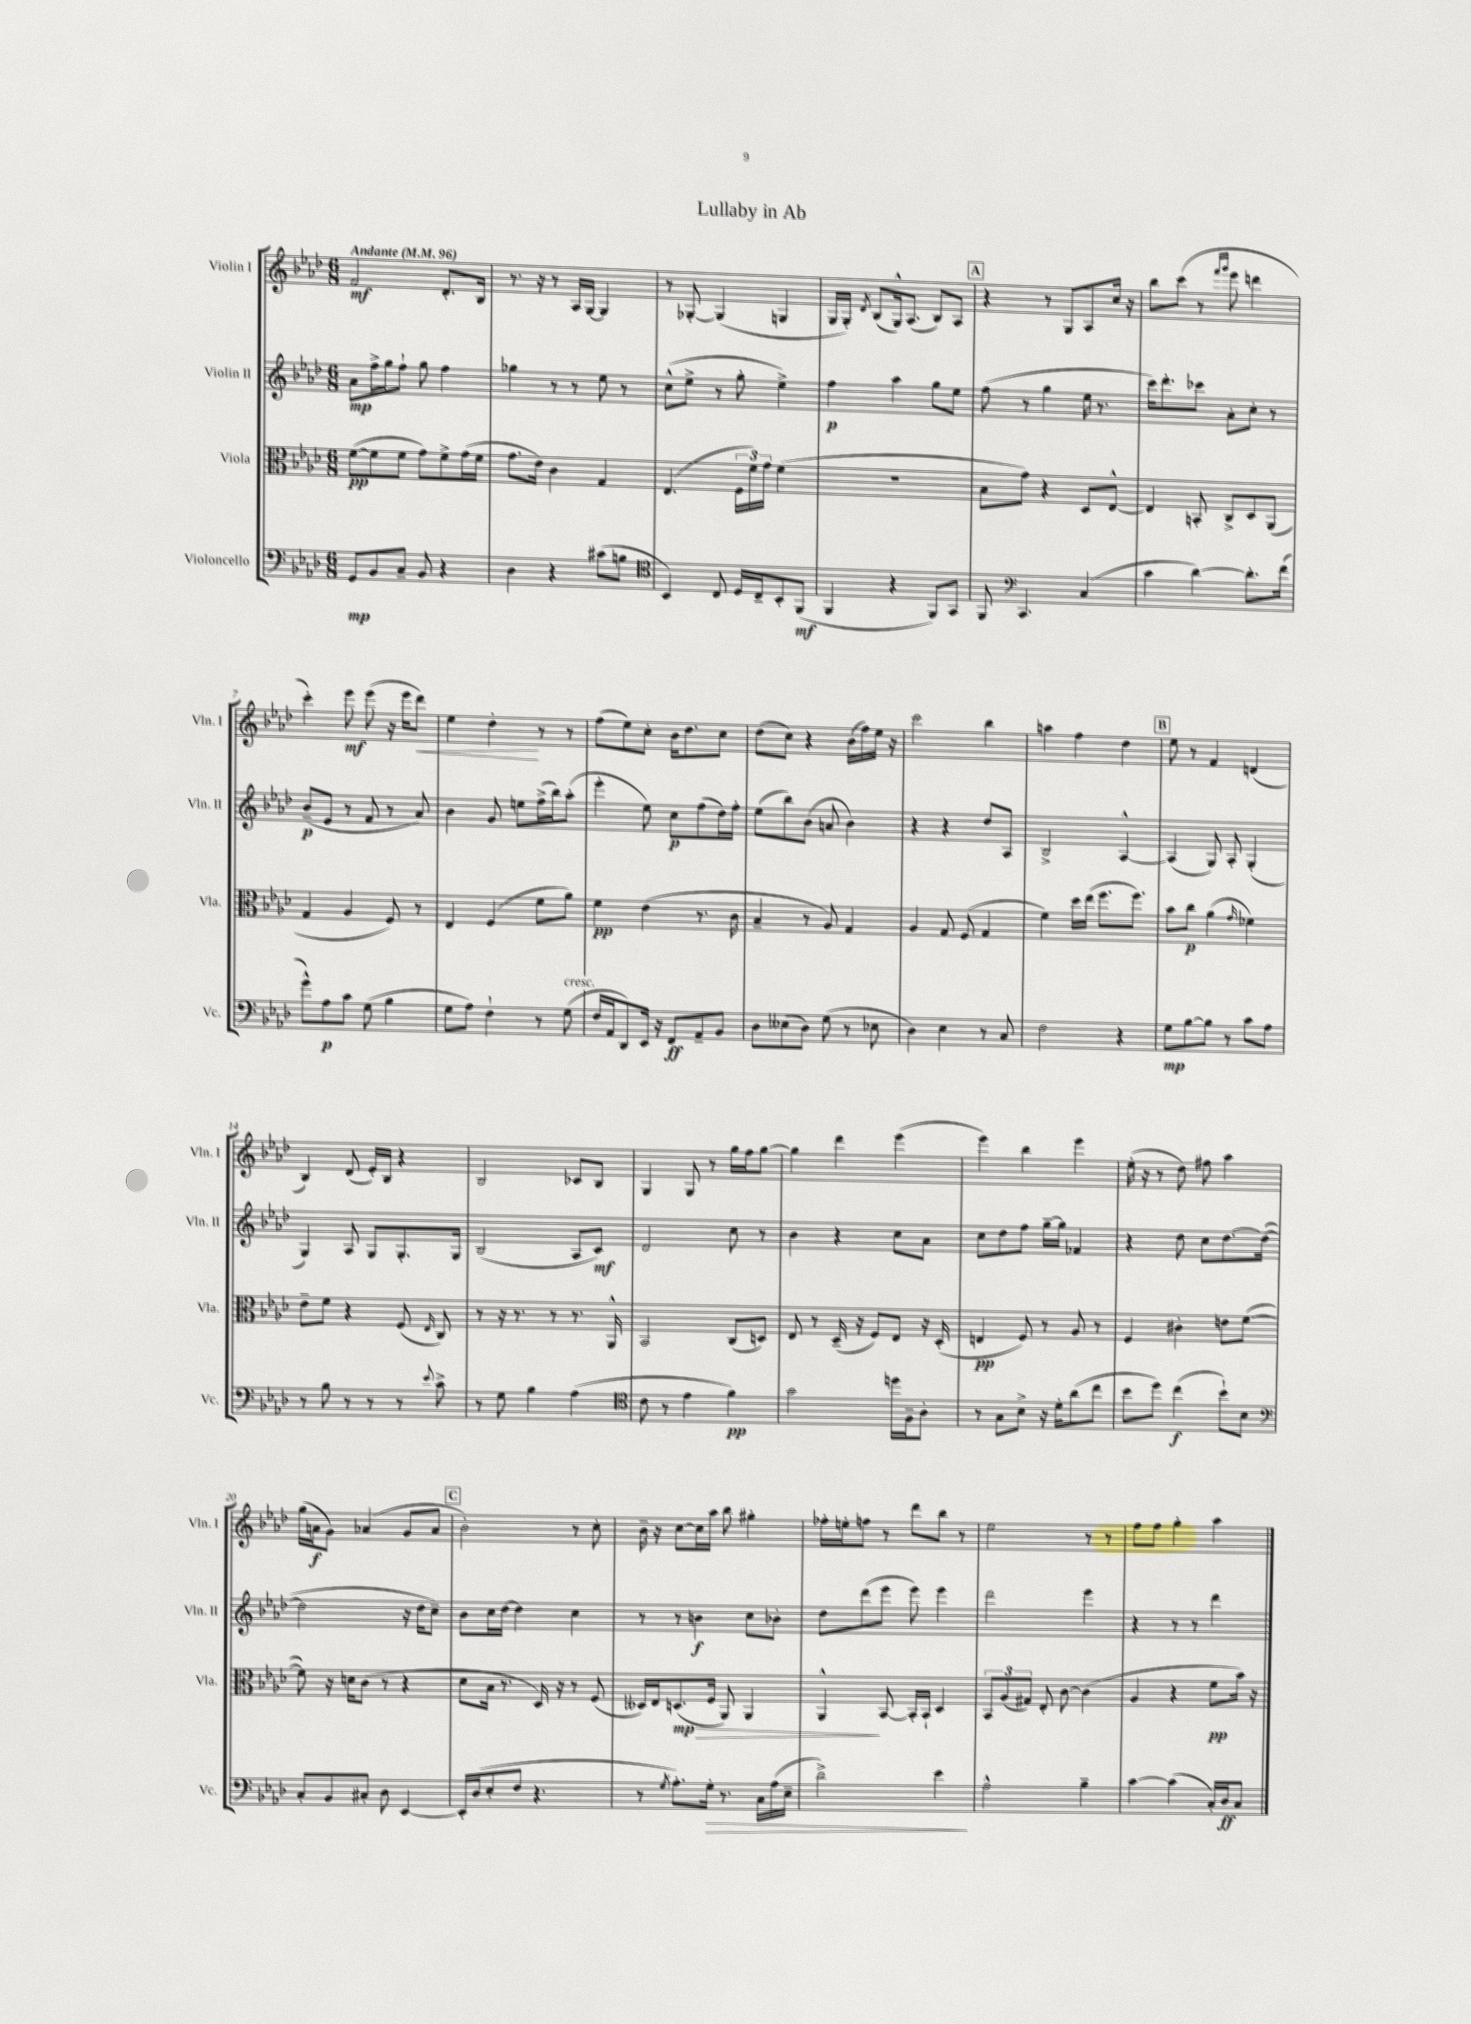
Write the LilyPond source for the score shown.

\header { title = "Lullaby in Ab" }
<<
\new StaffGroup <<
\new Staff = "s0" \with { instrumentName = "Violin I" shortInstrumentName = "Vln. I" } {
    \clef treble \key aes \major \numericTimeSignature \time 6/8 \tempo "Andante" 4 = 96
    \autoBeamOff f'2\mf des'8.[-. bes16] |
    r8. r16 r8 aes16[ g16]~ g4 |
    r8 ges8~-. ges4( g4 |
    g16[ g16]-.) \acciaccatura { des'8 } bes8[( g16-^) aes8.]( bes8[) aes8] |
    \mark \markup { \box "A" } r4 r8 g8[ aes8 c''16] r16 |
    bes''8[ c'''8]( r8 \grace { f'''16[ g'''16] } ees'''8 d'''4 |
    c'''4-.) ees'''8\mf ees'''8( r16 ees'''16[ des'''8]\<) |
    ees''4 des''4-.\! r8 r8 |
    f''8[( ees''8) c''8]-. bes'16[ des''8. c''8] |
    des''8[( c''8]) r4 bes'16[( f''16) ees''16] r16 |
    c'''2 bes''4 |
    a''4 f''4 des''4 |
    \mark \markup { \box "B" } ees''8 r8 f'4 d'4( |
    bes4) des'8( ees'16[-.) bes16] r4 |
    bes2 ces'8[ bes8] |
    g4 g8 r8 g''16[ f''16 g''8]~ |
    g''4 des'''4 ees'''4( |
    ees'''4) bes''4 ees'''4 |
    ees''16-.( r16 r8 des''8) fis''8 aes''4 |
    g''16[( a'16\f g'8]) aes'4( g'8[ aes'8] |
    \mark \markup { \box "C" } bes'2-.) r8 c''8-. |
    bes'16-- r16 c''8[~ c''16 aes''16] bes''8 gis''4-. |
    fes''16[-. e''16-. f''8] r8 des'''8[ bes''8] r8 |
    ees''2 r8 r8 |
    f''8[ f''8] g''4-. aes''4 \bar "|." |
}
\new Staff = "s1" \with { instrumentName = "Violin II" shortInstrumentName = "Vln. II" } {
    \clef treble \key aes \major \numericTimeSignature \time 6/8
    \autoBeamOff aes'8[\mp f''16-> g''16 f''8]-! g''8 f''4 |
    ges''4 r8 r8 ees''8 r8 |
    c''8[-^( ees''8]-> r8 g''8-. ees''4->) |
    f''4\p aes''4 g''8[ ees''8] |
    \mark \markup { \box "A" } f''8( r8 g''4 ees''16 r8. |
    c'''16[) des'''8.-. ces'''8] aes'8[-. c''8]-. r8 |
    bes'8[--\p( ees'8] r8 f'8 r8 aes'8) |
    bes'4 g'8 e''8[ f''16->( bes''16) aes''8]-.( |
    ees'''4-. ees''8) c''8[\p f''8( des''16) f''16]-. |
    ees''8[( bes''8) bes'8]( a'8 bes'4) |
    r4 r4 des''8[ aes8] |
    bes2-> aes4~-^ |
    \mark \markup { \box "B" } aes4( g8) aes8-. g4-.( |
    g4) aes8 g8[ g8.-. g16] |
    bes2( aes8[ c'8]\mf) |
    des'2 c''8 r8 |
    bes'4 r4 c''8[ aes'8] |
    c''8[ des''8 f''8] g''16[~-- g''16] fes'4 |
    r4 des''8 c''8[ des''8.~ des''16]~( |
    des''2 r16 des''16[ c''8]--) |
    \mark \markup { \box "C" } bes'8[ c''16 des''16]~ des''4 c''4 |
    r8 r8 b'4\f c''8[ bes'8]-. |
    des''8[ des'''8( ees'''8] ees'''8) ees'''4 |
    des'''2 ees'''4 |
    r4 r8 r8 des'''4 \bar "|." |
}
\new Staff = "s2" \with { instrumentName = "Viola" shortInstrumentName = "Vla." } {
    \clef alto \key aes \major \numericTimeSignature \time 6/8
    \autoBeamOff f'8[~\pp( f'8 f'8] g'8[) f'8-> g'16( f'16] |
    g'8.[ ees'16]) c'4 g4 |
    ees4.( \tuplet 3/2 { f16[ f'16) g'16] } f'4( |
    R2. |
    \mark \markup { \box "A" } bes8[ g'8]) r4 des8[ ees8]~-^ |
    ees4 b,8-. c8[-> des8 aes,8]( |
    g4 aes4 f8) r8 |
    ees4 f4( f'8[ aes'8]) |
    f'4\pp ees'4( r8. c'16 |
    bes4-- r8 aes8) g4 |
    aes4 g8 f8( g4 |
    f'4) des''16[ ees''16]( f''8.[ f''8.]) |
    \mark \markup { \box "B" } bes'8[ c''8]\p aes'4( \grace { g'16 } fes'4) |
    ees'8[-- f'8] r4 f8( \grace { ees16 } c8) |
    r8 r16 r8. r8 r8. aes,16-^ |
    bes,2 c8[( d8]) |
    ees8 r8 des16--( r16 f8[) ees8] r16 des16-.( |
    e4\pp f8) r8 aes8 r8 |
    f4 cis'4-. e'8[ f'8]~( |
    f'8) r16 d'16[ c'8]( r8 r4 |
    \mark \markup { \box "C" } des'8[ bes16] r8. des16) r16 r8 f8( |
    deses16[) ees16 d8.\mp\>( f16] aes,8) aes,4 |
    aes,4-^\! bes,8~ bes,16[-. bes,16]-! des4 |
    \tuplet 3/2 { bes,8[ aes8( gis8]) } ees8-. c'8~ c'4( |
    aes4 r4 f'8[\pp bes'16]) r16 \bar "|." |
}
\new Staff = "s3" \with { instrumentName = "Violoncello" shortInstrumentName = "Vc." } {
    \clef bass \key aes \major \numericTimeSignature \time 6/8
    \autoBeamOff g,8[\mp bes,8 c8]-- bes,8 r4 |
    des4 r4 cis'8[( b8] |
    \clef tenor bes,4) c8 des16[ c16-- bes,8-. f,8]\mf( |
    f,4 r4 f,8[) g,8] |
    \mark \markup { \box "A" } f,8 \clef bass c,4. c4( |
    c'4 des'4~) des'8.[-. f'16]( |
    g'8[-^) aes8\p c'8] g8( bes4 |
    g8[ aes8]) f4-! r8 g8^\markup { \italic "cresc." }( |
    f16[ aes,16 des,8) ees,16] r16 f,8[\ff aes,8-- bes,8] |
    des8[ eeses8( des8]) g8( r8 ees8 |
    des4) ees4 r8 c8 |
    f2 r4 |
    \mark \markup { \box "B" } g8[\mp bes8~ bes8] r8 c'8[ aes8] |
    r8 bes8 r8 r8 r8 \appoggiatura { ees'8 } c'8-> |
    r8 g8 bes4 aes4( |
    \clef tenor c'8 r8 ees'4 f'4\pp) |
    g'2 d''16[ f16-- aes8]-. |
    r8 g8[ bes8]-> r16 des'16[-. aes'8( c''8] |
    bes'8[ des''8]) c''4\f( bes'8[-!) bes8] |
    \clef bass c8[-. bes,8 cis8]-. des8 ees,4~ |
    \mark \markup { \box "C" } ees,16[-. des16( ees8-. f8] r4. |
    r8 \acciaccatura { g8 } aes8.[-.) g16]-.\> r8. c16[ aes16( ees16]-- |
    des'2->) ees'4\! |
    aes2-^ bes4-- |
    c'4~ c'4( c16[-.) des16\ff c8] \bar "|." |
}
>>
>>
